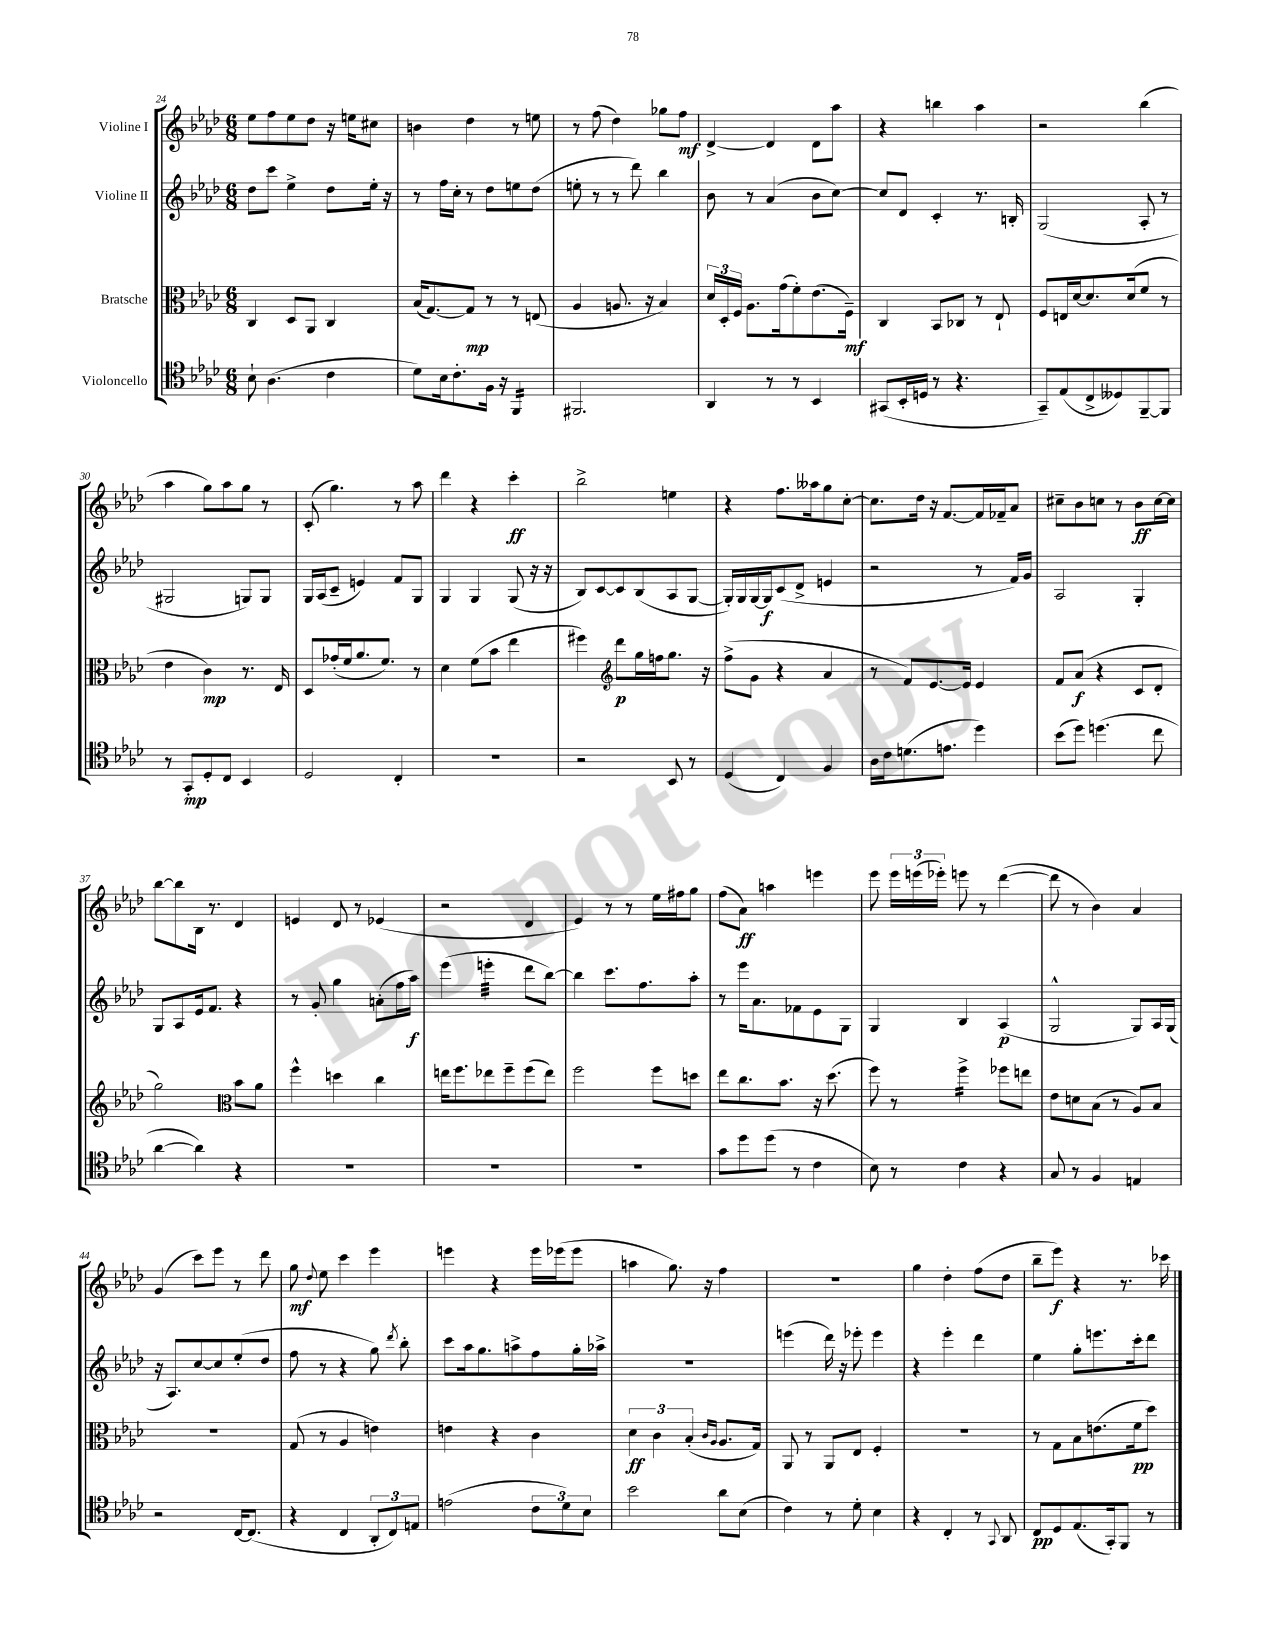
<<
\new StaffGroup <<
\new Staff = "s0" \with { instrumentName = "Violine I" } {
    \clef treble \key aes \major \numericTimeSignature \time 6/8
    \autoBeamOff ees''8[ f''8 ees''8 des''8] r16 e''16[ cis''8] |
    b'4 des''4 r8 e''8 |
    r8 f''8( des''4) ges''8[ f''8]\mf |
    des'4~-> des'4 des'8[ aes''8] |
    r4 b''4 aes''4 |
    r2 bes''4( |
    aes''4 g''8[) aes''8 g''8] r8 |
    c'8-.( g''4.) r8 aes''8 |
    des'''4 r4 c'''4-.\ff |
    bes''2-> e''4 |
    r4 f''8.[ aeses''16 g''8 c''8]~-. |
    c''8.[ des''16] r16 f'8.[~ f'16 fes'16-- aes'8] |
    cis''8[-- bes'8 c''8] r8 bes'8[\ff c''16~ c''16] |
    bes''8[~ bes''8 bes16] r8. des'4 |
    e'4 des'8 r8 ees'4( |
    r2 des'4 |
    ees'4) r8 r8 ees''16[ fis''16 g''8] |
    f''8[( aes'8]\ff) a''4 e'''4 |
    ees'''8 \tuplet 3/2 { ees'''16[ e'''16( ees'''16]-.) } e'''8 r8 des'''4~( |
    des'''8 r8 bes'4) aes'4 |
    g'4( c'''8[) ees'''8] r8 des'''8 |
    g''8\mf \appoggiatura { des''8 } ees''8 c'''4 ees'''4 |
    e'''4 r4 e'''16[ ees'''16( ees'''8] |
    a''4 g''8.) r16 f''4 |
    R2. |
    g''4 des''4-. f''8[( des''8] |
    bes''8[-- ees'''8]\f) r4 r8. ces'''16 \bar "|." |
}
\new Staff = "s1" \with { instrumentName = "Violine II" } {
    \clef treble \key aes \major \numericTimeSignature \time 6/8
    \autoBeamOff des''8[ c'''8] ees''4-> des''8[ ees''16]-. r16 |
    r8 f''16[ c''16]-. r8 des''8[ e''8 des''8]( |
    e''8-. r8 r8 des'''8) bes''4 |
    bes'8 r8 aes'4( bes'8[ c''8]~) |
    c''8[ des'8] c'4-. r8. b16-. |
    g2( aes8-. r8 |
    gis2 g8[) g8] |
    g16[ aes16( c'8]-- e'4) f'8[ g8] |
    g4 g4 g8( r16 r16 |
    bes8[) c'8~ c'8 bes8( aes8 g8]~ |
    g16[-.) g16 g16~ g16\f c'8( des'8]-> e'4 |
    r2 r8 f'16[) g'16] |
    aes2 g4-. |
    g8[ aes8 ees'16 f'8.] r4 |
    r8 g'8-. g''4 a'8[-.( f''16 aes''16]\f) |
    ees'''4( e'''4:32-. des'''8[ bes''8]~) |
    bes''4 c'''8.[ f''8. aes''8]-. |
    r8 ees'''16[ aes'8. fes'8 ees'8 g8] |
    g4 bes4 aes4\p( |
    g2-^ g8[) aes16 g16]( |
    r16 aes8.[) c''8~ c''8 ees''8-.( des''8] |
    f''8 r8 r4 g''8) \acciaccatura { des'''8 } bes''8-. |
    c'''8[ aes''16 g''8. a''8-> f''8 g''16-. aes''16]-> |
    R2. |
    e'''4( des'''16) r16 ees'''8-. ees'''4 |
    r4 ees'''4-. des'''4 |
    ees''4 g''8[-. e'''8. c'''16-. des'''8] \bar "|." |
}
\new Staff = "s2" \with { instrumentName = "Bratsche" } {
    \clef alto \key aes \major \numericTimeSignature \time 6/8
    \autoBeamOff c4 des8[ aes,8] c4 |
    bes16[( g8.~) g8]\mp r8 r8 e8( |
    aes4 a8. r16 bes4) |
    \tuplet 3/2 { des'16[ des16-. f16] } aes8.[ g'16( f'8-.) ees'8.( f16]--\mf) |
    c4 bes,8[ ces8] r8 ees8-! |
    f8[ e16 des'16~ des'8. des'16( f'8] r8 |
    ees'4 c'4\mp) r8. ees16 |
    des8[ ges'16-.( f'16 aes'8. f'8.]) r8 |
    des'4 f'8[( bes'8] ees''4 |
    fis''4) \clef treble des'''8[\p g''16 f''16 g''8.] r16 |
    f''8[->( g'8] r4 aes'4 |
    r8 f'8[) ees'8.~ ees'16] ees'4 |
    f'8[ aes'8]\f( r4 c'8[ des'8]-. |
    g''2) \clef alto bes'8[ aes'8] |
    f''4-^ d''4 c''4 |
    e''16[ f''8. ees''8 f''8-- f''8( ees''8]) |
    f''2 f''8[ d''8] |
    ees''8[ c''8. bes'8.] r16 des''8.( |
    f''8) r8 f''4:16-> fes''8[ e''8] |
    ees'8[ d'8 bes8]( r8 aes8[) bes8] |
    R2. |
    g8( r8 aes4 e'4) |
    e'4 r4 c'4 |
    \tuplet 3/2 { des'4\ff c'4 bes4-.( } \grace { c'16[ aes16] } aes8.[ g16]) |
    aes,8 r8 aes,8[ ees8] f4-. |
    R2. |
    r8 g8[ bes8 e'8.( f'16\pp des''8]) \bar "|." |
}
\new Staff = "s3" \with { instrumentName = "Violoncello" } {
    \clef tenor \key aes \major \numericTimeSignature \time 6/8
    \autoBeamOff bes8-! aes4.( c'4 |
    des'8[) bes16 c'8.-. f16] r16 f,4:16 |
    fis,2. |
    aes,4 r8 r8 bes,4 |
    gis,8[( bes,16-. d16] r8 r4. |
    g,8[--) ees8( c8-> deses8) f,8~-- f,8] |
    r8 g,8[-.\mp des8-. c8] bes,4 |
    des2 c4-. |
    R2. |
    r2 bes,8 r8 |
    des4( c4) f4 |
    aes16[ c'16 d'8.( e'8.] des''4) |
    bes'8[( des''8]) d''4.( c''8 |
    aes'4~ aes'4) r4 |
    R2. |
    R2. |
    R2. |
    g'8[ des''8 des''8]( r8 c'4 |
    bes8) r8 c'4 r4 |
    g8 r8 f4 e4 |
    r2 c16[~ c8.]( |
    r4 c4 \tuplet 3/2 { aes,8[-. c8) e8] } |
    e'2( \tuplet 3/2 { c'8[ des'8) bes8] } |
    bes'2 aes'8[ bes8]( |
    c'4) r8 des'8-. bes4 |
    r4 c4-. r8 \appoggiatura { g,8 } aes,8 |
    c8[\pp des8 ees8.( g,16-.) f,8] r8 \bar "|." |
}
>>
>>
\layout { \context { \Score currentBarNumber = #24 } }
